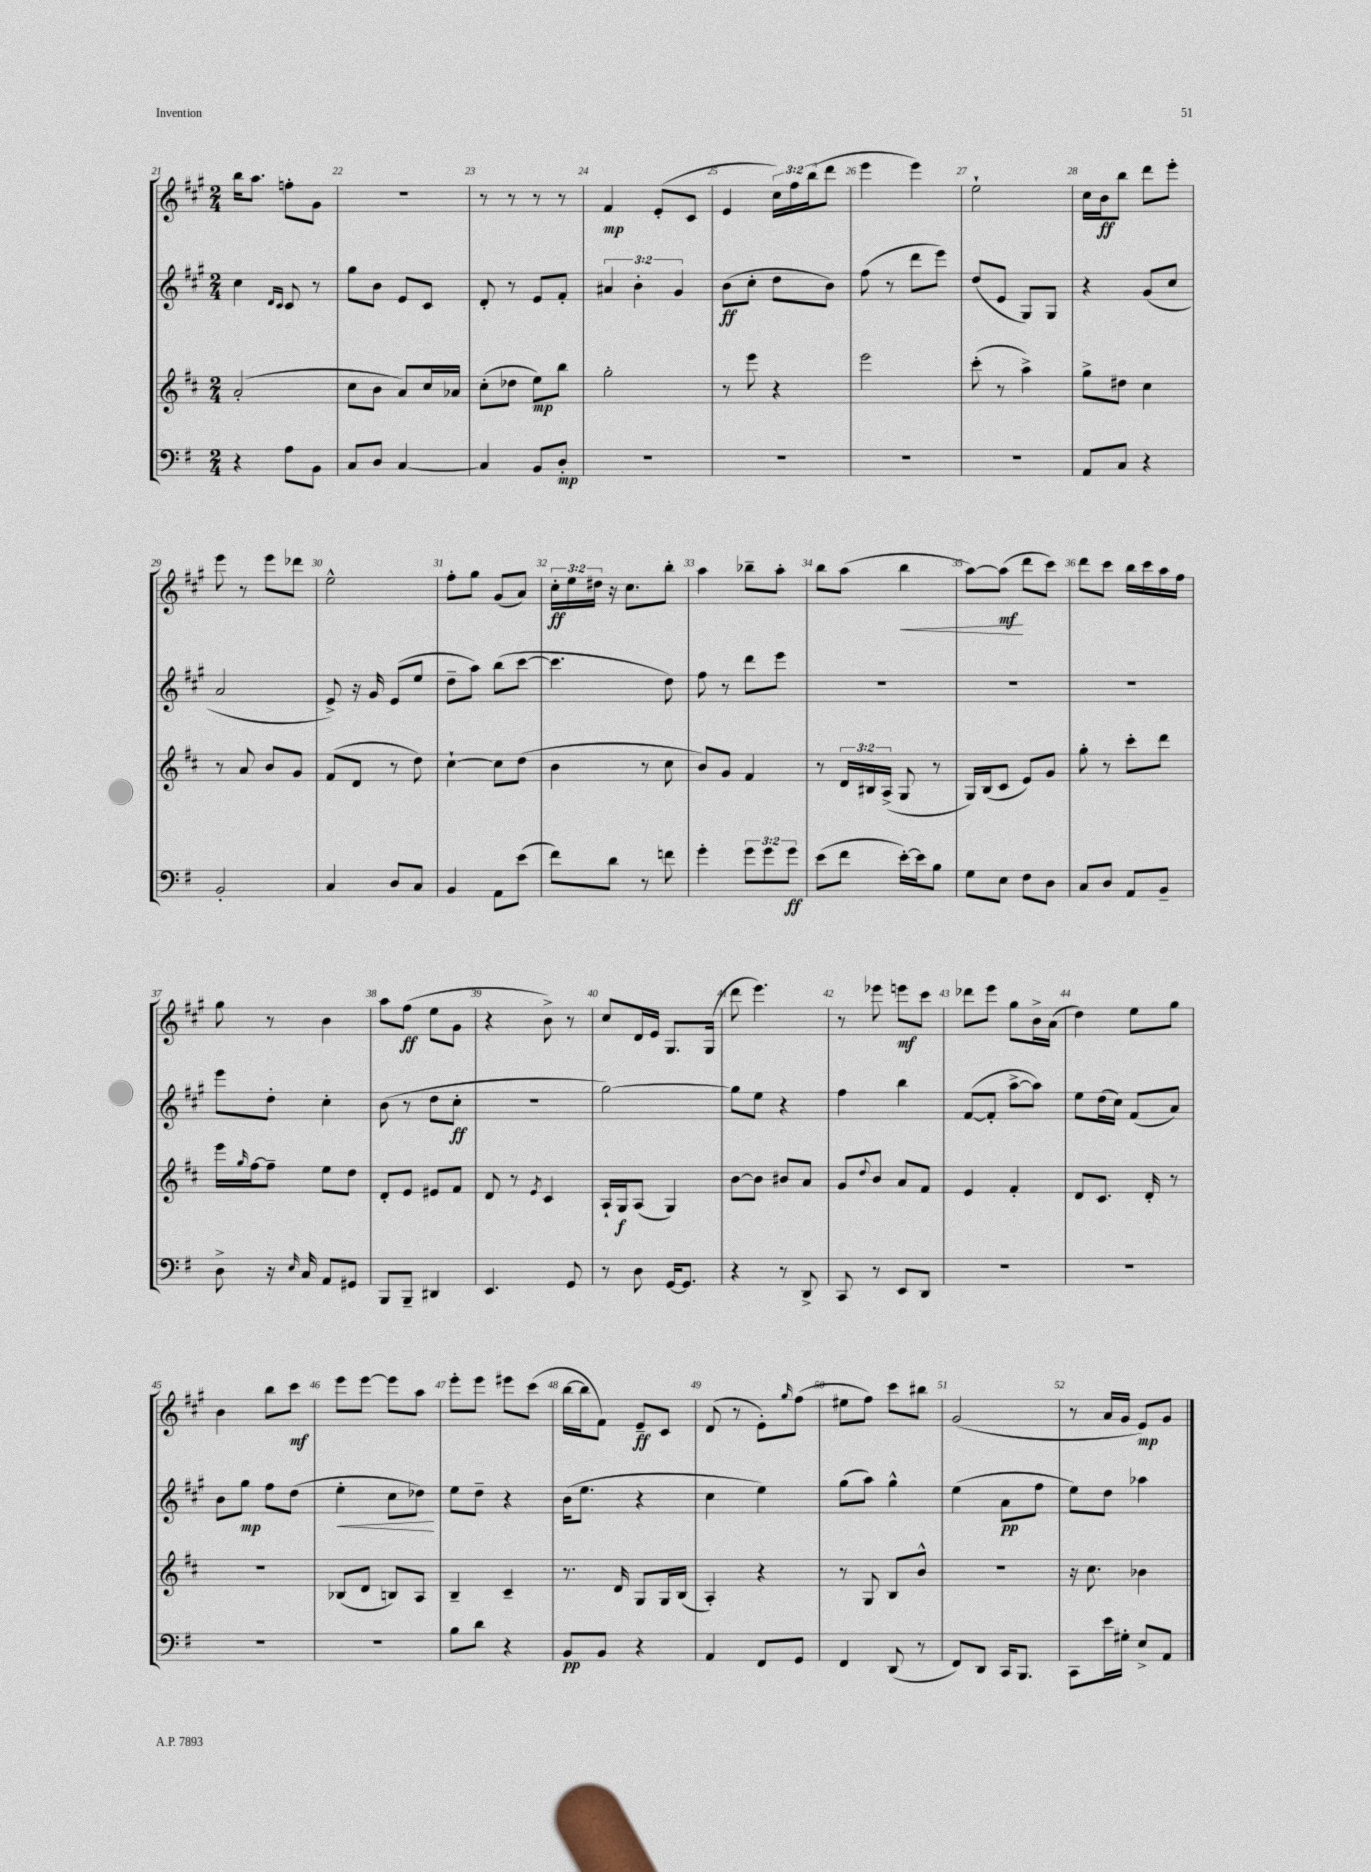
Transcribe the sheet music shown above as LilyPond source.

<<
\new StaffGroup <<
\new Staff = "s0" {
    \clef treble \key a \major \numericTimeSignature \time 2/4 \override Staff.TupletNumber.text = #tuplet-number::calc-fraction-text
    b''16 a''8. f''8-. gis'8 |
    r2 |
    r8 r8 r8 r8 |
    fis'4\mp e'8-.( cis'8 |
    e'4 \tuplet 3/2 { cis''16) fis''16 b''16( } d'''8 |
    e'''4 e'''4) |
    e''2-! |
    cis''16 b'16\ff b''8 d'''8 e'''8-. |
    e'''8 r8 e'''8 des'''8 |
    e''2-^ |
    fis''8-. gis''8 gis'8( a'8) |
    \tuplet 3/2 { cis''16-.\ff e''16 dis''16 } r16 cis''8. b''8-. |
    a''4 bes''8-- a''8-. |
    b''8 a''8( b''4\< |
    a''8~) a''8\mf\!( d'''8 cis'''8) |
    d'''8 cis'''8 b''16 cis'''16 a''16 fis''16 |
    gis''8 r8 b'4 |
    a''8 fis''8\ff( e''8 gis'8 |
    r4 b'8->) r8 |
    cis''8 d'16 e'16 gis8. gis16( |
    d'''8 e'''4.) |
    r8 ees'''8 e'''8\mf cis'''8 |
    des'''8 e'''8 gis''8 b'16-> a'16( |
    d''4) e''8 gis''8 |
    b'4 b''8 cis'''8\mf |
    e'''8 e'''8~ e'''8 a''8 |
    e'''8-. e'''8 eis'''8 cis'''8( |
    b''16~ b''16 fis'8) e'8--\ff cis'8 |
    d'8( r8 e'8-.) \grace { gis''16 } fis''8( |
    eis''8 fis''8) cis'''8 bis''8 |
    gis'2( |
    r8 a'16 gis'16 e'8\mp) gis'8 \bar "|." |
}
\new Staff = "s1" {
    \clef treble \key a \major \numericTimeSignature \time 2/4 \override Staff.TupletNumber.text = #tuplet-number::calc-fraction-text
    cis''4 \grace { d'16 cis'16 } cis'8 r8 |
    gis''8 b'8 e'8 cis'8 |
    d'8-. r8 e'8 fis'8-. |
    \tuplet 3/2 { ais'4 b'4-. gis'4 } |
    b'8\ff( cis''8-. d''8 b'8) |
    fis''8( r8 d'''8 e'''8) |
    d''8( e'8 gis8) gis8 |
    r4 gis'8( cis''8 |
    a'2 |
    e'8->) r16 gis'16 e'8( e''8 |
    d''8-- a''8) b''8( cis'''8~ |
    cis'''4. d''8) |
    fis''8 r8 d'''8 e'''8 |
    R2 |
    R2 |
    R2 |
    e'''8 d''8-. cis''4-. |
    b'8( r8 d''8 cis''8-.\ff |
    R2 |
    gis''2~) |
    gis''8 e''8 r4 |
    fis''4 b''4 |
    fis'8~( fis'8-. a''8~-> a''8) |
    e''8 d''16( cis''16) fis'8( a'8) |
    b'8 gis''8\mp fis''8 d''8( |
    e''4-.\< cis''8 des''8\!) |
    e''8 d''8-- r4 |
    b'16( e''8. r4 |
    cis''4 e''4) |
    gis''8( a''8) gis''4-^ |
    e''4( a'8\pp fis''8 |
    e''8) d''8 aes''4 \bar "|." |
}
\new Staff = "s2" {
    \clef treble \key d \major \numericTimeSignature \time 2/4 \override Staff.TupletNumber.text = #tuplet-number::calc-fraction-text
    a'2-.( |
    cis''8 b'8 a'8) cis''16 aes'16 |
    cis''8-.( des''8 e''8\mp) b''8 |
    g''2-. |
    r8 e'''8 r4 |
    e'''2 |
    cis'''8-.( r8 a''4->) |
    g''8-> dis''8 cis''4 |
    r8 a'8 b'8 g'8 |
    fis'8( d'8 r8 d''8) |
    cis''4~-! cis''8 d''8( |
    b'4 r8 cis''8 |
    b'8) g'8 fis'4 |
    r8 \tuplet 3/2 { d'16 bis16 a16->( } g8 r8 |
    g16) b16( cis'8 e'8) g'8 |
    g''8-. r8 cis'''8-. d'''8 |
    e'''16 \grace { g''16 } fis''16~ fis''8-- e''8 d''8 |
    d'8-. e'8 eis'8 fis'8 |
    d'8 r8 \acciaccatura { e'8 } cis'4 |
    a16-! g16\f a8( g4) |
    b'8~ b'8 bis'8 a'8 |
    g'8 \appoggiatura { d''8 } b'8 a'8 fis'8 |
    e'4 fis'4-. |
    d'8 cis'8. d'16-. r8 |
    r2 |
    bes8( d'8 b8) a8 |
    b4-- cis'4-- |
    r8. d'16 g8 g16 b16( |
    a4-.) r4 |
    r8 g8 b8 b'8-^ |
    r2 |
    r16 cis''8. bes'4 \bar "|." |
}
\new Staff = "s3" {
    \clef bass \key g \major \numericTimeSignature \time 2/4 \override Staff.TupletNumber.text = #tuplet-number::calc-fraction-text
    r4 a8 b,8 |
    c8 d8 c4~ |
    c4 b,8 d8-.\mp |
    R2 |
    R2 |
    R2 |
    R2 |
    a,8 c8 r4 |
    b,2-. |
    c4 d8 c8 |
    b,4 a,8 e'8( |
    fis'8) d'8 r8 f'8 |
    g'4-. \tuplet 3/2 { g'8 g'8 g'8\ff } |
    e'8( fis'8 e'16~-.) e'16 b8 |
    g8 e8 fis8 d8 |
    c8 d8 a,8 b,8-- |
    d8-> r16 \grace { e16 } c16 a,8 gis,8 |
    b,,8 b,,8-- dis,4 |
    e,4. g,8 |
    r8 d8 g,16~ g,8. |
    r4 r8 d,8-> |
    c,8 r8 e,8 d,8 |
    R2 |
    R2 |
    R2 |
    R2 |
    b8 d'8 r4 |
    b,8\pp b,8 r4 |
    a,4 fis,8 g,8 |
    fis,4 d,8( r8 |
    fis,8) d,8 c,16 b,,8. |
    c,8 e'16 gis16-. e8-> a,8 \bar "|." |
}
>>
>>
\layout { \context { \Score currentBarNumber = #21 \override BarNumber.break-visibility = ##(#f #t #t) barNumberVisibility = #all-bar-numbers-visible } }
